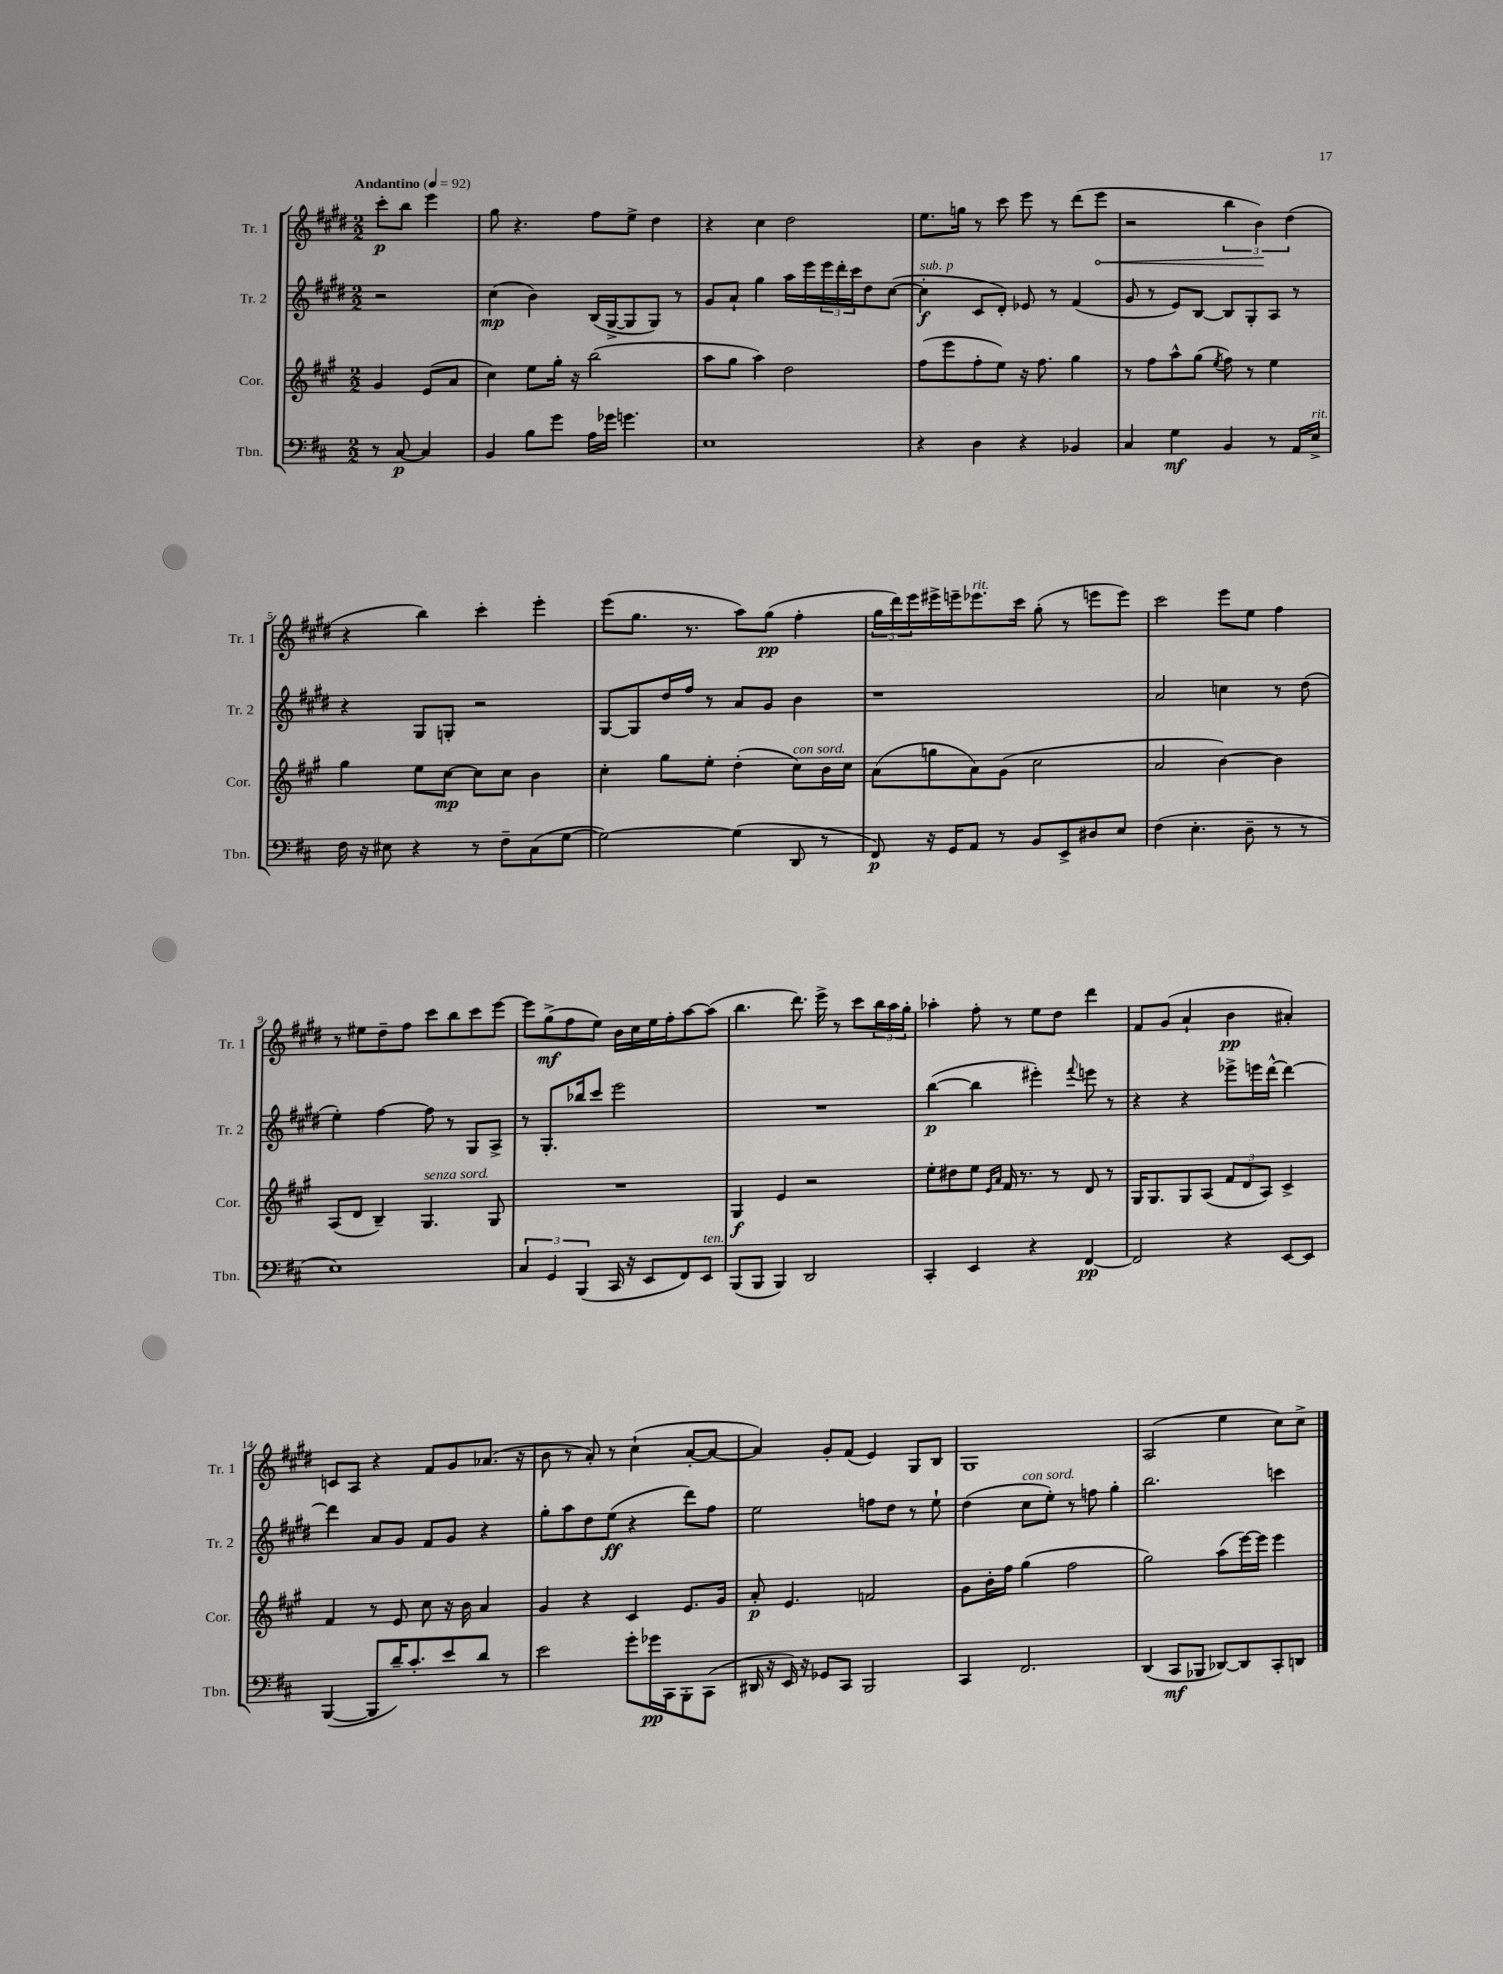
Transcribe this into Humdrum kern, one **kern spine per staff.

**kern	**kern	**kern	**kern
*staff4	*staff3	*staff2	*staff1
*clefF4	*clefG2	*clefG2	*clefG2
*k[f#c#]	*k[f#c#g#]	*k[f#c#g#d#]	*k[f#c#g#d#]
*M2/2	*M2/2	*M2/2	*M2/2
*MM92	*MM92	*MM92	*MM92
8r	4g#	2r	8ccc#'
[8C#	.	.	8bb
4C#]	(8e	.	4eee
.	8a	.	.
=	=	=	=
4BB	4cc#)	(4cc#	8gg#
.	.	.	4.r
8B	8ee	4b)	.
8g	16gg#'	.	.
.	16r	.	.
16A	(2bb	(16B	8ff#
16g-	.	[16G#^	.
4.g	.	8G#]	8ee^
.	.	8G#)	4dd#
.	.	8r	.
=	=	=	=
1E	8aa	8g#	4r
.	8gg#	8a`	.
.	4aa)	4gg#	4cc#
.	2dd	16aa	2dd#
.	.	16eee	.
.	.	24eee	.
.	.	24ddd#'	.
.	.	24ccc#	.
.	.	8dd#	.
.	.	([8cc#	.
=	=	=	=
4r	(8ff#	4cc#']	8.ee
.	8eee	.	.
.	.	.	16gg
4D	8ff#'	8c#	8r
.	8ee)	8d#')	8ccc#
4r	16r	8e-	8eee
.	8.ff#	.	.
.	.	8r	8r
4BB-	4gg#	(4f#	(8ddd#
.	.	.	8eee
=	=	=	=
4C#	8r	8g#	2r
.	8ff#	8r	.
4G	8aa^^	8e)	.
.	(8gg#	[8B	.
.	8qee	.	.
4BB	8ff#)	8B]	6bb
.	8r	8G#'	.
.	.	.	6b)
8r	4ee	8A	.
.	.	.	(6dd#
16AA	.	8r	.
16E^	.	.	.
=	=	=	=
16F#	4gg#	4r	4r
16r	.	.	.
8E#	.	.	.
4r	8ee	8G#	4bb)
.	[8cc#	8G'	.
8r	8cc#]	2r	4ccc#'
8F#~	8cc#	.	.
(8C#	4b	.	4eee'
[8G	.	.	.
=	=	=	=
2G_)	4cc#'	[8G#	(8eee
.	.	8G#]	8.gg#
.	8gg#	16dd#	.
.	.	16ff#	8.r
.	8ee'	8r	.
(4G]	(4dd'	8a	8aa)
.	.	8g#	(8gg#
8DD	8cc#)	4b	4ff#'
8r	16b	.	.
.	16cc#	.	.
=	=	=	=
8FF#)	(8a	1r	24gg#
.	.	.	24ddd#)
.	.	.	24eee
16r	8gg	.	16eee#^
16GG	.	.	16eee~
8AA	8a)	.	8.eee-
8r	(8g#	.	.
.	.	.	16ccc#
8BB	2cc#	.	(8gg#'
8EE^	.	.	8r
8D#	.	.	8eee
8E	.	.	8eee)
=	=	=	=
(4F#	2a	2a	2ccc#
4.E'	.	.	.
.	[4b)	4cc	8eee
8D~	.	.	8ee
8r	4b]	8r	4ff#
8r	.	(8dd#	.
=	=	=	=
1E)	(8A	4ee')	8r
.	8d	.	8ee#
.	4B~)	[4ff#	8dd#~
.	.	.	8ff#
.	4.G#	8ff#]	8ccc#
.	.	8r	8bb
.	.	8G#	8ccc#
.	8G#	8A^	[8eee
=	=	=	=
6C#	1r	8r	8eee]
.	.	8.G#'	(8gg#^
6GG	.	.	.
.	.	.	8ff#
.	.	16bb-	.
(6BBB	.	.	.
.	.	8ccc#	8ee)
16CC#	.	2eee	16b
16r	.	.	16cc#
8EE	.	.	16ee
.	.	.	16ff#'
8FF#)	.	.	[8aa
8EE	.	.	(8aa]
=	=	=	=
(8BBB	4G#	1r	4.bb
8BBB	.	.	.
4BBB)	4e	.	.
.	.	.	8.ddd#)
2DD	2r	.	.
.	.	.	16eee^
.	.	.	8r
.	.	.	8ccc#
.	.	.	24bb
.	.	.	24aa
.	.	.	24gg#'
=	=	=	=
4CC#'	8ee'	([4bb	4aa-'
.	8dd#	.	.
4EE	8ee	4bb]	8ff#'
.	16qqe	.	.
.	16qqa	.	.
.	16f#	.	8r
.	8.r	.	.
4r	.	4eee#')	8ee
.	8r	.	8dd#
.	.	8qqfff#	.
[4FF#	8d	8eee	4ddd#
.	8r	8r	.
=	=	=	=
2FF#]	16G#	4r	8f#
.	8.G#	.	.
.	.	.	(8g#
.	8G#	4r	4a`
.	(8A	.	.
4r	12f#	8eee-^	4b
.	12d	.	.
.	.	16eee	.
.	12A)	.	.
.	.	[16ddd#^^	.
[8EE	4c#^	4ddd#_	4a#')
8EE]	.	.	.
=	=	=	=
([4BBB	4f#	4ddd#]	8c
.	.	.	8A
8BBB]	8r	8a	4r
16d~)	8e	8g#	.
8.c#'	.	.	.
.	8cc#	8f#	8f#
8e	16r	8g#	8g#
.	16b	.	.
8d	4a	4r	(8.a-
8r	.	.	.
.	.	.	16r
=	=	=	=
2e	4g#	8gg#'	8b
.	.	8aa	8r
.	4r	8dd#	8a')
.	.	(8ee	8r
8g'	4c#	4r	(4cc#`
16g-	.	.	.
16CC#	.	.	.
8BBB'	8.e	8ddd#)	[8a'
(8CC#	.	8ff#	8a_
.	16g#	.	.
=	=	=	=
16DD#	8a'	2ee	4a])
16r	.	.	.
16EE)	4.e	.	.
16r	.	.	.
8GG-	.	.	8g#'
8CC#	.	.	(8f#
2BBB	2f	8ff	4e)
.	.	8dd#	.
.	.	8r	8G#
.	.	8ee`	8B
=	=	=	=
4CC#	8g#	(4dd#	1G#
.	16b'	.	.
.	16ff#	.	.
2.FF#	(4gg#	8cc#	.
.	.	8ee')	.
.	2ff#	8r	.
.	.	8ff	.
.	.	4gg#'	.
=	=	=	=
(4DD	2gg#)	2.bb	(2A
8CC#	.	.	.
8BBB-	.	.	.
[8DD-)	(8aa	.	4ee
8DD-]	[16eee)	.	.
.	16eee]	.	.
8CC#'	4eee	4ccc	8cc#)
8DD	.	.	8cc#^
==	==	==	==
*-	*-	*-	*-
